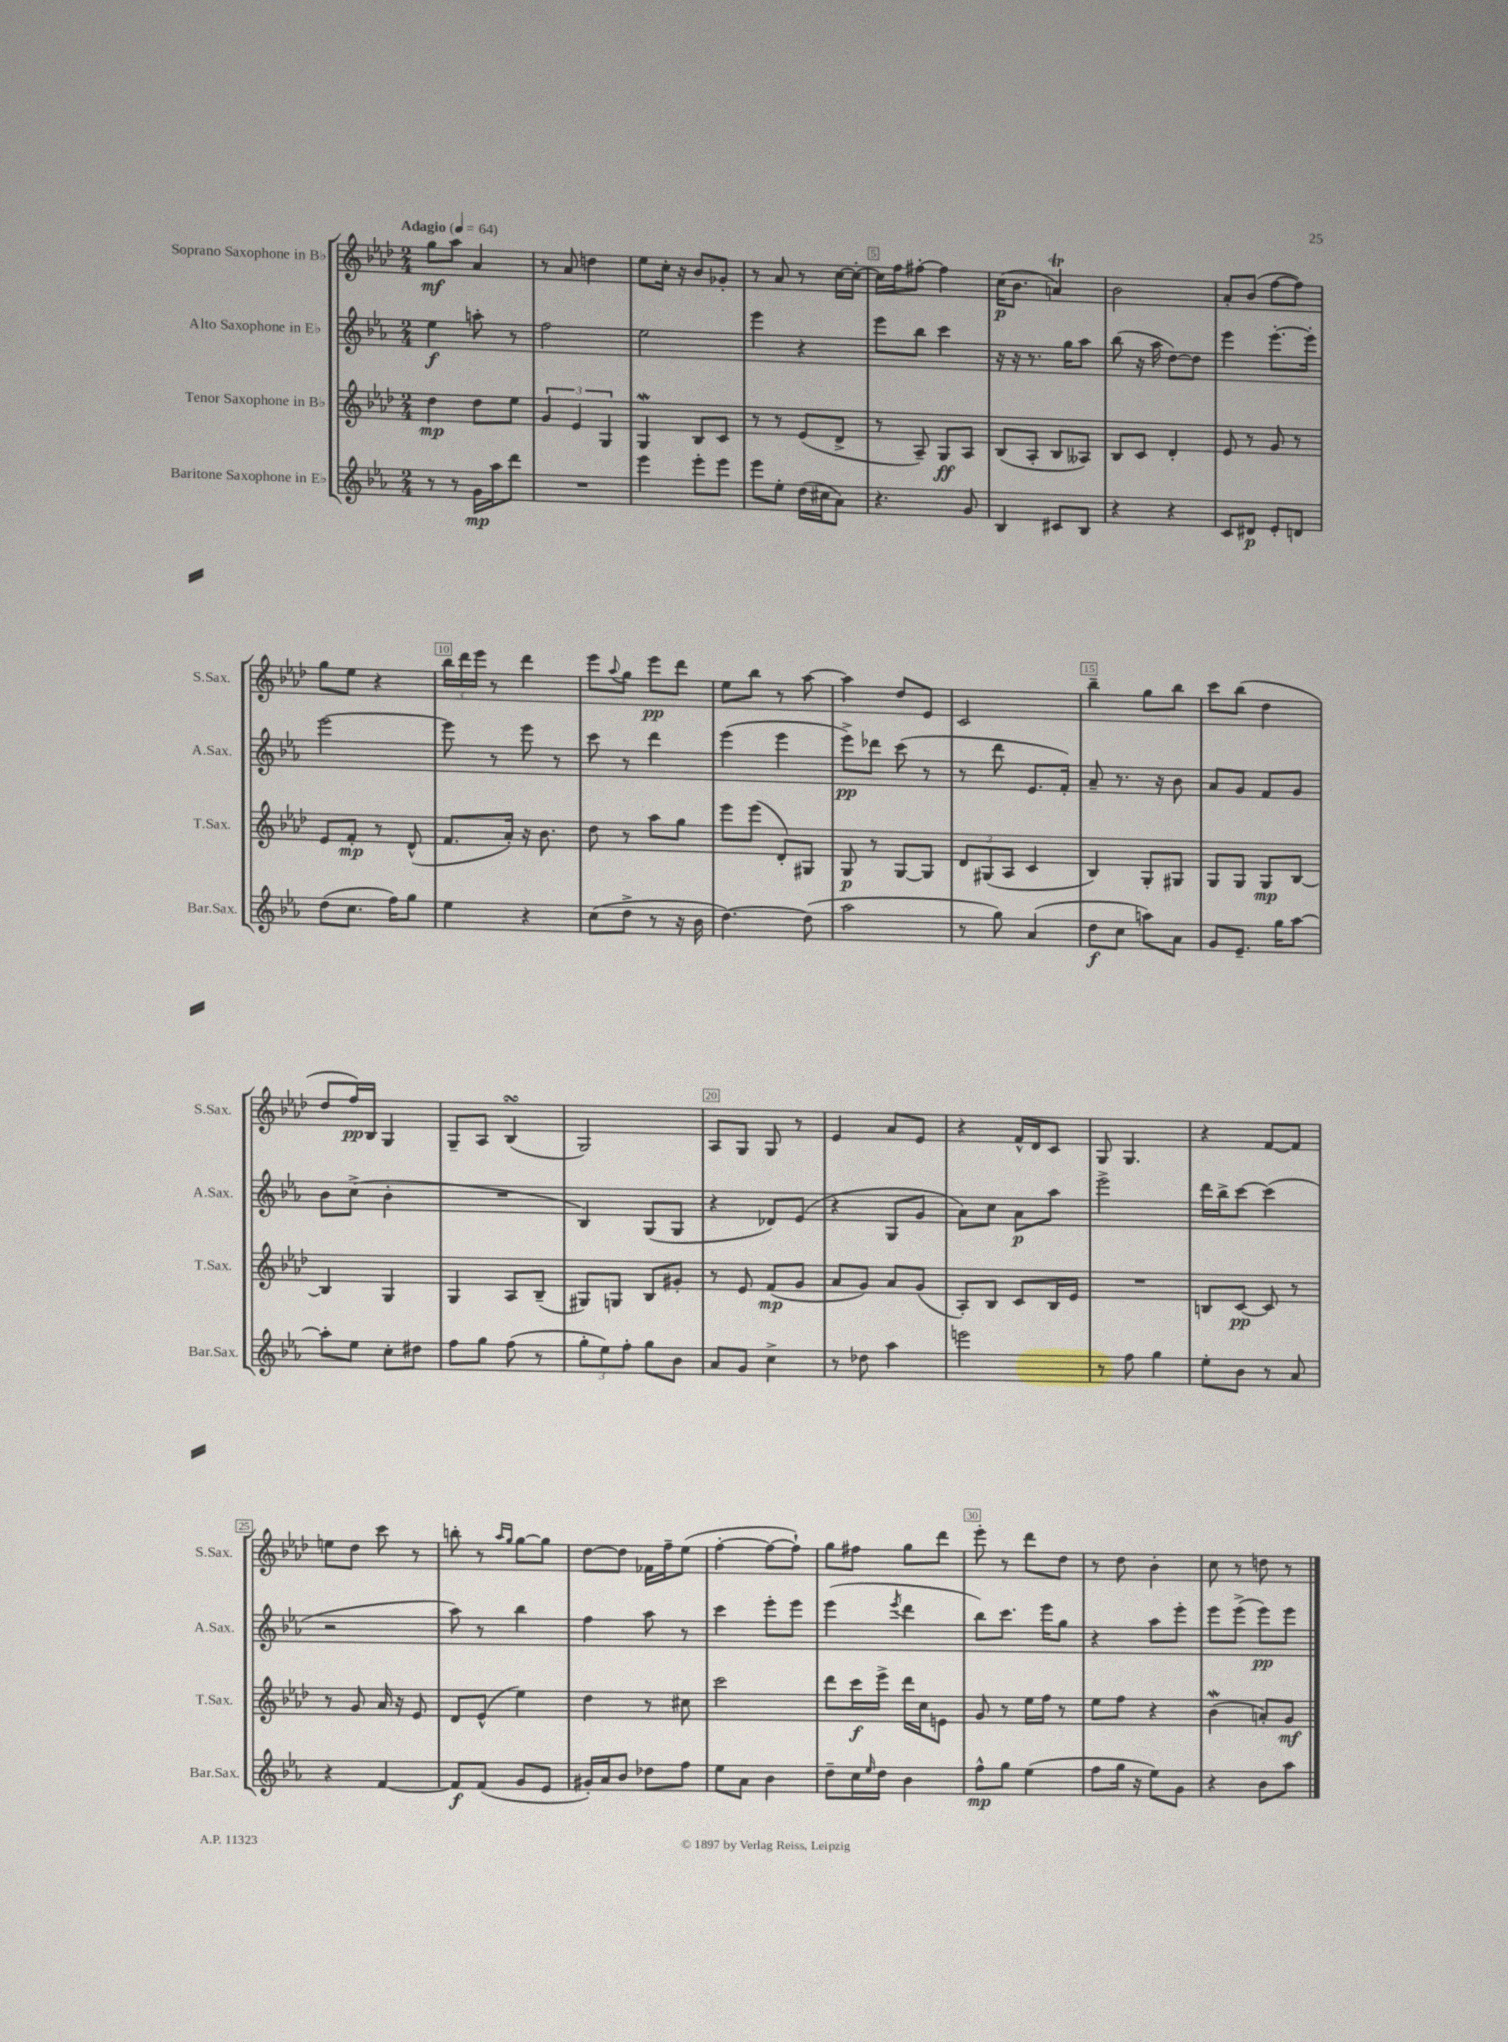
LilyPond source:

<<
\new StaffGroup <<
\new Staff = "s0" \with { instrumentName = "Soprano Saxophone in Bb" shortInstrumentName = "S.Sax." } {
    \clef treble \key aes \major \numericTimeSignature \time 2/4 \tempo "Adagio" 4 = 64
    g''8\mf aes''8 aes'4 |
    r8 aes'8 d''4 |
    ees''8 c''16-. r16 bes'8 ges'8-. |
    r8 aes'8 r8 c''16~ c''16~-. |
    c''16 f''16 fis''8~-. fis''4 |
    c''16\p( bes'8. a'4\trill) |
    bes'2 |
    aes'8-. bes'8( f''8~ f''8) |
    g''8 ees''8 r4 |
    \tuplet 3/2 { bes''16 des'''16 ees'''16 } r8 des'''4 |
    ees'''8 \appoggiatura { aes''8 } g''8 ees'''8\pp des'''8 |
    ees''8 bes''8 r8 aes''8~ |
    aes''4 des''8 ees'8 |
    c'2 |
    bes''4-- g''8 bes''8 |
    c'''8 bes''8( des''4 |
    des''8 f''16\pp) bes16 g4 |
    g8-- aes8 bes4\turn( |
    g2) |
    aes8 g8 g8 r8 |
    ees'4 aes'8 ees'8 |
    r4 f'16-^ des'16 c'8 |
    g8 g4. |
    r4 f'8~ f'8 |
    e''8 des''8 c'''8 r8 |
    b''8-. r8 \grace { aes''16 g''16 } g''8~ g''8 |
    des''8~ des''8 fes'16 f''16-- ees''8( |
    f''4~-. f''8~ f''8-!) |
    g''8 fis''8 g''8 des'''8 |
    ees'''8-. r8 des'''8 des''8 |
    r8 des''8 bes'4-. |
    c''8 r8 d''8 r8 \bar "|." |
}
\new Staff = "s1" \with { instrumentName = "Alto Saxophone in Eb" shortInstrumentName = "A.Sax." } {
    \clef treble \key ees \major \numericTimeSignature \time 2/4
    ees''4\f a''8-. r8 |
    f''2 |
    ees''2 |
    ees'''4 r4 |
    ees'''8 bes''8 c'''4 |
    r16 r16 r8. g''16 aes''8 |
    bes''8( r16 aes''16 d''8~) d''8 |
    ees'''4 ees'''8.~-. ees'''16-. |
    ees'''2~ |
    ees'''8 r8 ees'''8 r8 |
    c'''8 r8 d'''4 |
    ees'''4( ees'''4 |
    ees'''8->\pp) des'''8 c'''8( r8 |
    r8 d'''8 ees'8. f'16-.) |
    aes'8-- r8. r16 bes'8 |
    aes'8 g'8 f'8 g'8 |
    bes'8 c''8->( bes'4-. |
    R2 |
    bes4) g8( g8 |
    r4 des'8) ees'8( |
    r4 g8 g'8 |
    aes'8) c''8 aes'8\p aes''8 |
    ees'''2-> |
    d'''16 bes''16-> c'''8~ c'''4( |
    r2 |
    aes''8) r8 bes''4 |
    f''4 aes''8 r8 |
    c'''4 ees'''8-. ees'''8 |
    ees'''4( \acciaccatura { ees'''8 } d'''4 |
    bes''8) c'''8. ees'''16 g''8 |
    r4 aes''8 ees'''8-. |
    ees'''8 ees'''8->( ees'''8\pp) ees'''8 \bar "|." |
}
\new Staff = "s2" \with { instrumentName = "Tenor Saxophone in Bb" shortInstrumentName = "T.Sax." } {
    \clef treble \key aes \major \numericTimeSignature \time 2/4
    des''4\mp des''8 ees''8 |
    \tuplet 3/2 { g'4 ees'4 g4 } |
    g4\mordent bes8 c'8 |
    r8 r8 ees'8( des'8-> |
    r8 aes8--) g8\ff aes8 |
    bes8( aes8-. bes8 aeses8) |
    bes8 c'8 des'4-. |
    ees'8 r8 g'8 r8 |
    ees'8 f'8-.\mp r8 des'8-^( |
    f'8. aes'16-.) r16 bes'8. |
    des''8 r8 aes''8 g''8 |
    ees'''8 ees'''8( des'8-.) gis8 |
    g8\p r8 g8~ g8 |
    \tuplet 3/2 { des'8 gis8( aes8 } c'4 |
    bes4) g8-. gis8 |
    g8 g8 g8\mp bes8~ |
    bes4 g4 |
    g4 aes8 bes8--( |
    gis8) g8 bes8 gis'8-. |
    r8 ees'8 f'8\mp( g'8 |
    aes'8 g'8) aes'8 g'8( |
    aes8-.) bes8 c'8 bes16 ees'16 |
    R2 |
    b8 c'8~\pp c'8 r8 |
    r8 g'8 aes'16 r16 ees'8 |
    des'8 ees'8-^( ees''4) |
    des''4 r8 cis''8 |
    c'''2 |
    des'''8 c'''16\f ees'''16-> des'''16 c''16 e'8 |
    g'8 r8 ees''16 f''16 r8 |
    ees''8 f''8 r4 |
    bes'4\mordent( a'8-.) g'8\mf \bar "|." |
}
\new Staff = "s3" \with { instrumentName = "Baritone Saxophone in Eb" shortInstrumentName = "Bar.Sax." } {
    \clef treble \key ees \major \numericTimeSignature \time 2/4
    r8 r8 g'16\mp aes''16 d'''8 |
    R2 |
    ees'''4 ees'''8-. ees'''8 |
    ees'''8 ees''8-. d''16( cis''16 aes'8) |
    r4. g'8 |
    bes4 cis'8 bes8 |
    r4 r4 |
    c'8 dis'8\p ees'8-. d'8 |
    d''8( c''8. f''16) g''8 |
    ees''4 r4 |
    c''8( d''8-> r8 r16 bes'16 |
    d''4.~) d''8( |
    aes''2 |
    r8 g''8) aes'4( |
    d''8\f c''8 a''8) aes'8 |
    g'8 ees'8.-- g''16 aes''8~ |
    aes''8-. ees''8 c''8-. dis''8 |
    f''8 g''8 f''8( r8 |
    \tuplet 3/2 { g''8-. ees''8) f''8-. } g''8 bes'8 |
    aes'8 g'8 c''4-> |
    r8 des''8 aes''4 |
    e'''2 |
    r8 f''8 g''4 |
    ees''8-. bes'8 r8 aes'8 |
    r4 f'4~ |
    f'8\f f'8( g'8 ees'8 |
    gis'16-.) aes'16 bes'8 des''8 f''8 |
    ees''8 aes'8 bes'4 |
    d''8-- c''16 \grace { ees''16 } d''16 bes'4 |
    f''8-^\mp g''8 ees''4( |
    f''8 g''16 r16 ees''8) g'8 |
    r4 bes'8 aes''8 \bar "|." |
}
>>
>>
\layout { \context { \Score \override BarNumber.break-visibility = ##(#f #t #t) barNumberVisibility = #(every-nth-bar-number-visible 5) \override BarNumber.stencil = #(make-stencil-boxer 0.1 0.3 ly:text-interface::print) } }
